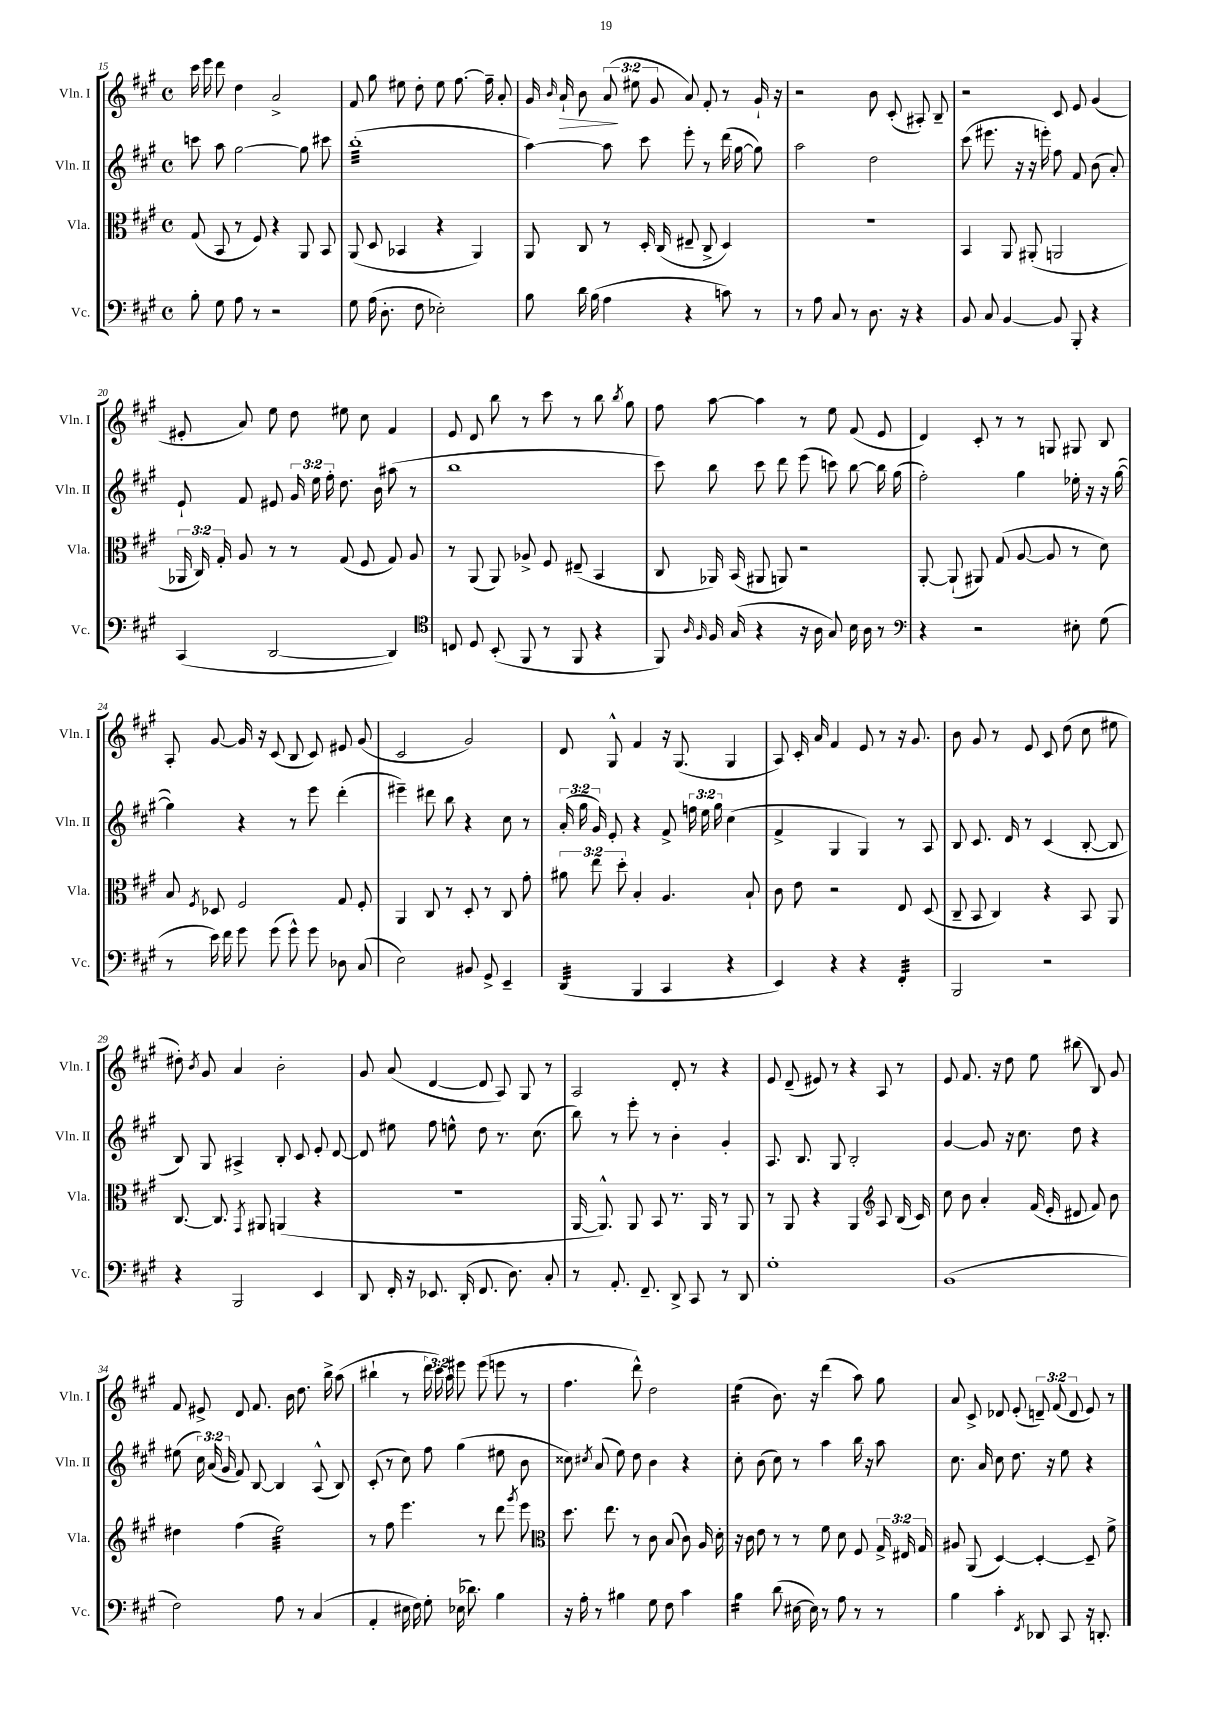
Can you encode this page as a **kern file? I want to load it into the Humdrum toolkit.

**kern	**kern	**kern	**kern
*staff4	*staff3	*staff2	*staff1
*clefF4	*clefC3	*clefG2	*clefG2
*k[f#c#g#]	*k[f#c#g#]	*k[f#c#g#]	*k[f#c#g#]
*M4/4	*M4/4	*M4/4	*M4/4
*met(c)	*met(c)	*met(c)	*met(c)
8B'	(8G#	8ccc	16ccc#
.	.	.	16eee
8G#	8BB	8aa	8ddd
8A	8r	[2gg#	4dd
8r	8F#)	.	.
2r	4r	.	2a^
.	8AA	8gg#]	.
.	8BB	8ccc#	.
=	=	=	=
8G#	(8AA	(1bb'	8f#
(16A	8D	.	8gg#
8.D'	.	.	.
.	4BB-	.	8ee#
8F#	.	.	8dd'
2E-')	4r	.	8ee#
.	.	.	[8.ff#
.	4AA)	.	.
.	.	.	16ff#~]
.	.	.	8a'
=	=	=	=
8B	8AA	[4aa)	16g#
.	.	.	16qqb
.	.	.	16a`
16d	8C#	.	8b
(16B	.	.	.
4A	8r	8aa]	(12a
.	.	.	12ee#
.	16D'	8ccc#	.
.	.	.	12g#
.	(16C#	.	.
4r	8E#~	8eee'	8a)
.	8C#^	8r	8f#'
8c)	4D)	(16ddd	8r
.	.	[16gg#	.
8r	.	8gg#])	16g#`
.	.	.	16r
=	=	=	=
8r	1r	2aa	2r
8A	.	.	.
8C#	.	.	.
8r	.	.	.
8.D	.	2dd	8b
.	.	.	(8c#'
16r	.	.	.
4r	.	.	8A#')
.	.	.	8B~
=	=	=	=
8BB	4BB	(8ccc#	2r
8C#	.	8.eee#	.
[4BB	8AA	.	.
.	.	16r	.
.	(8AA#'	16r	.
.	.	16eee')	.
8BB]	2AA	8ff#	8c#
8BBB'	.	8f#	8e
4r	.	(8b	(4g#
.	.	8a')	.
=	=	=	=
(4CC#	24AA-	8e`	8e#'
.	24C#)	.	.
.	24G#'	.	.
.	8A	8f#	8a)
[2DD	8r	8e#	8ee
.	8r	24g#	8dd
.	.	24ee	.
.	.	24ff#'	.
.	(8G#	8.dd	8ee#
.	8F#	.	8cc#
.	.	16b	.
4DD])	8G#)	(8aa#	4f#
.	8A	8r	.
=	=	=	=
*clefC4	*	*	*
8C	8r	1bb	8e
8D	(8AA	.	8d
(8BB'	8AA)	.	8bb
8FF#	8A-^	.	8r
8r	8F#	.	8ccc#
8FF#	(8E#~	.	8r
4r	4BB	.	8bb
.	.	.	8qbb
.	.	.	8gg#
=	=	=	=
8FF#)	8C#	8ccc#)	8ff#
16qqA	.	.	.
16qqF#	.	.	.
16F#	16AA-)	8bb	[8aa
(16G#	(16BB	.	.
4r	8AA#	8ccc#	4aa]
.	8AA)	8ddd	.
16r	2r	(8eee	8r
16A	.	.	.
8G#)	.	8ccc)	8ee
16B	.	[8bb	(8f#
16A	.	.	.
8r	.	16bb]	8e
.	.	(16gg#	.
=	=	=	=
*clefF4	*	*	*
4r	[8AA'	2ff#')	4d)
.	(8AA`]	.	.
2r	8AA#)	.	8c#'
.	(8G#	.	8r
.	[8A	4gg#	8r
.	8A]	.	8G
8E#'	8r	16ee-'	8G#
.	.	16r	.
(8G#	8d)	16r	8B
.	.	([16gg#	.
=	=	=	=
8r	8B	4gg#])	8A'
.	8qF#	.	.
16e)	8D-	.	[8g#
16f#	.	.	.
8g#	2F#	4r	16g#]
.	.	.	16r
(8g#	.	.	(8c#
8g#^^)	.	8r	8B
8g#	.	8eee	8c#)
8D-	8G#	(4ddd'	8e#
(8C#	8F#'	.	(8g#
=	=	=	=
2E)	4AA	4eee#~)	2c#
.	8C#	8ddd#	.
.	8r	8bb	.
8BB#	8D'	4r	2g#)
8GG#^	8r	.	.
4EE~	8C#	8cc#	.
.	8g#'	8r	.
=	=	=	=
(4DD	12a#	(24a'	8d
.	.	24gg#	.
.	12ee	24g#)	.
.	.	8e'	8G#^^
.	12dd'	.	.
4BBB	4B'	4r	4f#
4CC#	4.A	8f#^	16r
.	.	.	(8.G#
.	.	24ff	.
.	.	24ee	.
.	.	24gg#	.
4r	.	(4cc#	4G#
.	8B`	.	.
=	=	=	=
4EE)	8c#	4f#^	8A)
.	8e	.	16c#'
.	.	.	16a
4r	2r	4G#	4f#
4r	.	4G#)	8e
.	.	.	8r
4FF#'	8E	8r	16r
.	.	.	8.g#
.	(8D	8A	.
=	=	=	=
2BBB	8C#~	8B	8b
.	8BB	8.c#	8g#
.	4C#)	.	8r
.	.	16d	.
.	.	8r	8e
2r	4r	(4c#	8c#
.	.	.	(8dd
.	8BB	[8B'	8cc#
.	8AA	8B]	8ee#
=	=	=	=
4r	[8.C#	8B)	8dd#')
.	.	.	8qb
.	.	8G#	8g#
.	8.C#]	.	.
2BBB	.	4A#^	4a
.	8qGG#	.	.
.	8AA#	.	.
.	(4AA	8B'	2b'
.	.	8c#	.
4EE	4r	8e'	.
.	.	[8d	.
=	=	=	=
8DD	1r	8d]	8g#
16FF#'	.	8ee#	(8a
16r	.	.	.
8.EE-	.	8ff#	[4d
.	.	8ee^^	.
(16DD'	.	.	.
8.FF#	.	8dd	8d]
.	.	8.r	8A)
8.D)	.	.	.
.	.	.	8G#
.	.	(8.cc#	.
8C#'	.	.	8r
=	=	=	=
8r	[16AA	8bb)	2A
.	8.AA^^])	.	.
8.AA'	.	8r	.
.	8AA	8eee'	.
8.FF#~	.	.	.
.	8BB	8r	.
8DD^	8.r	4b'	8d'
8CC#	.	.	8r
.	16AA	.	.
8r	8r	4g#'	4r
8DD	8AA	.	.
=	=	=	=
1G#'	8r	8.A	8e
.	8AA	.	(8d~
.	.	8.B	.
.	4r	.	8e#)
.	.	8G#	8r
.	4AA	2B'	4r
*	*clefG2	*	*
.	8A	.	8A
.	(16B	.	8r
.	16c#)	.	.
=	=	=	=
(1BB	8cc#	[4g#	8e
.	8b	.	8.f#
.	4a'	8g#]	.
.	.	.	16r
.	.	16r	8dd
.	.	8.cc#	.
.	(16f#	.	8ee
.	16e'	.	.
.	8d#	8dd	(8bb#
.	8f#)	4r	8B)
.	8b	.	8g#
=	=	=	=
2F#)	4dd#	(8ee#	8f#
.	.	24cc#)	8e#^
.	.	(24a	.
.	.	24g#	.
.	(4ff#	8f#)	8d
.	.	[8B	8.f#
8A	2ee)	4B]	.
.	.	.	16b
8r	.	.	8.dd
(4C#	.	(8A^^	.
.	.	.	16bb^
.	.	8B)	(8aa
=	=	=	=
4AA'	8r	(8c#'	4bb#`
.	8ff#	8r	.
16E#	4.eee	8cc#)	8r
16F#)	.	.	.
8G#'	.	8ff#	24ddd
.	.	.	24ccc#)
.	.	.	24aa
(16E-	.	(4gg#	8eee#
8.d-)	.	.	.
.	8r	.	(8eee#
4B	8ddd	8ee#	8eee
.	8qggg#	.	.
.	8eee	8b	8r
=	=	=	=
*	*clefC3	*	*
16r	8.dd	8cc##)	4.ff#
16A'	.	.	.
.	.	8qcc#	.
8r	.	(8a	.
.	8.ee	.	.
4B#	.	8ee)	.
.	8r	8dd	8ddd^^)
8G#	8c#	4b	2dd
8F#	(8B	.	.
4c#	8c#)	4r	.
.	16A	.	.
.	16d'	.	.
=	=	=	=
4B	16r	8cc#'	(4ee
.	16c#	.	.
.	8e	(8b	.
(8d	8r	8cc#)	8.b)
[16E#	8r	8r	.
16E#])	.	.	16r
8r	8f#	4aa	(4ddd
8A	8d	.	.
8r	8F#	16bb	8aa)
.	.	16r	.
8r	24G#^	8aa	8gg#
.	24E#	.	.
.	24G#	.	.
=	=	=	=
4B	8A#	8.cc#	8a
.	(8AA	.	8c#^
.	.	16a	.
4c#'	[4D)	8cc#	8d-
.	.	8.dd	(8e'
8qFF#	.	.	.
8DD-	4D'_	.	12d~)
.	.	16r	.
.	.	.	(12f#
8CC#	.	8ee	.
.	.	.	12d
16r	8D~]	4r	8e)
8.DD'	.	.	.
.	8f#^	.	8r
==	==	==	==
*-	*-	*-	*-
